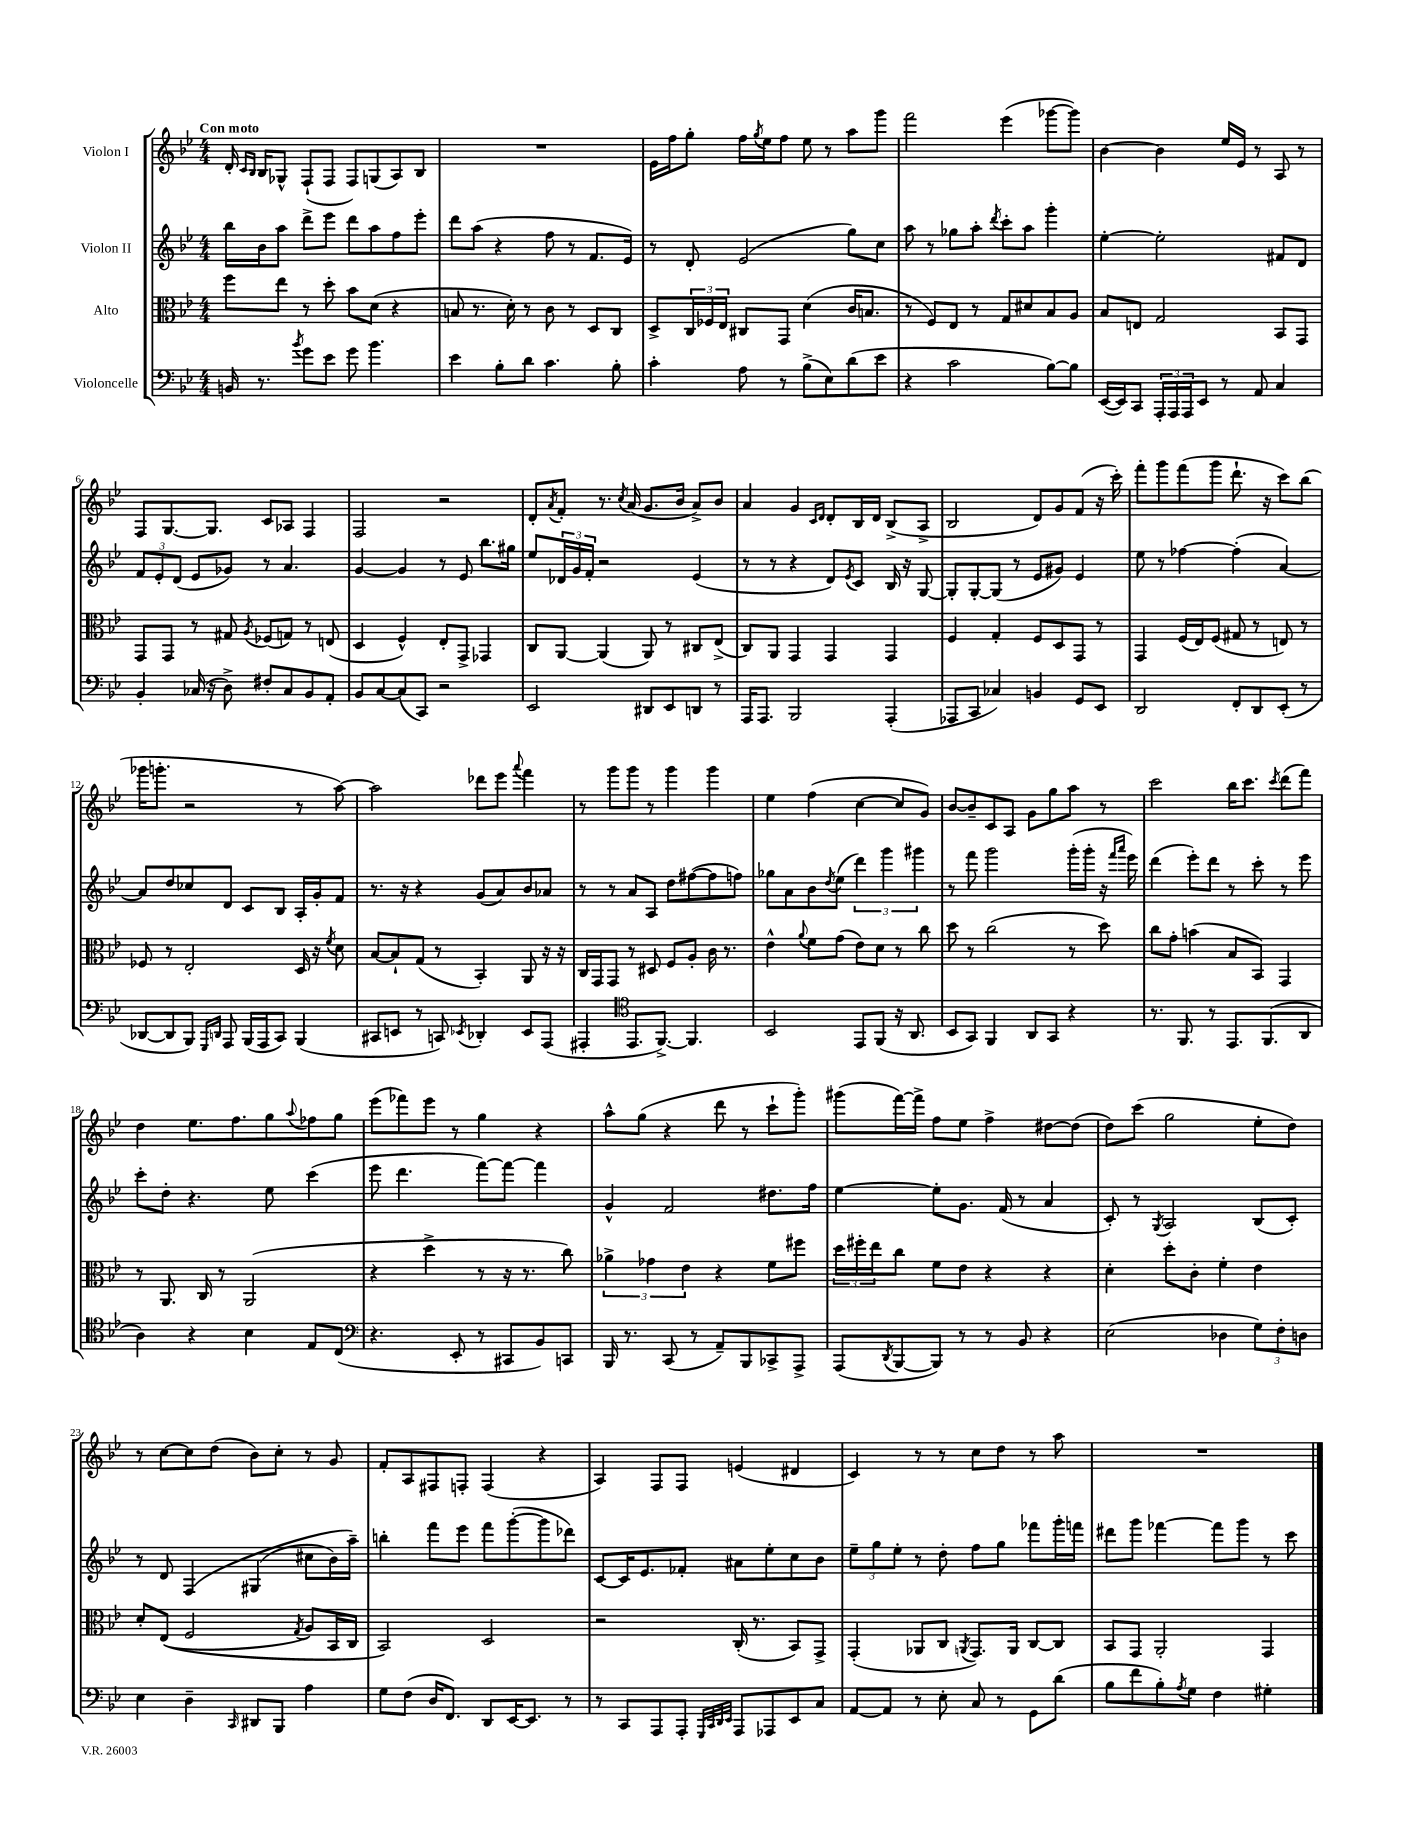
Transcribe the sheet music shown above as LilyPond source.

<<
\new StaffGroup <<
\new Staff = "s0" \with { instrumentName = "Violon I" } {
    \clef treble \key bes \major \numericTimeSignature \time 4/4 \tempo "Con moto"
    d'16-. \grace { c'16 bes16 } bes16 ges8-^ f8-!( f8 f8) g8( a8) bes8 |
    R1 |
    ees'16 f''16 g''8-. f''16 \acciaccatura { g''8 } ees''16 f''8 ees''8 r8 a''8 g'''8 |
    f'''2 ees'''4( ges'''8~ ges'''8) |
    bes'4~ bes'4 ees''16 ees'16 r8 a8 r8 |
    f8 g8.~ g8. c'8 aes8 f4 |
    f2 r2 |
    d'8-. \acciaccatura { a'8 } f'8-. r8. \acciaccatura { c''8 } a'16( g'8. bes'16 a'8->) bes'8 |
    a'4 g'4 \grace { c'16 d'16 } d'8-. bes16 d'16 bes8->( a8-> |
    bes2 d'8) g'8 f'8( r16 c'''16-.) |
    f'''8-. g'''8 f'''8( g'''8 d'''8.-! r16 c'''8) bes''8( |
    ges'''16 g'''8.-. r2 r8 a''8~) |
    a''2 des'''8 ees'''8 \appoggiatura { a'''8 } f'''4 |
    r8 g'''8 g'''8 r8 g'''4 g'''4 |
    ees''4 f''4( c''4~ c''8 g'8) |
    bes'8~ bes'8-- c'8 a8 g'8 g''8 a''8 r8 |
    c'''2 bes''16 c'''8. \acciaccatura { c'''8 } d'''8( f'''8) |
    d''4 ees''8. f''8. g''8 \appoggiatura { a''8 } fes''8 g''8 |
    ees'''8( fes'''8) ees'''8 r8 g''4 r4 |
    a''8-^ g''8( r4 d'''8 r8 c'''8-! g'''8-.) |
    gis'''8( f'''16~) f'''16-> f''8 ees''8 f''4-> dis''8~ dis''8( |
    d''8) c'''8( g''2 ees''8-. d''8) |
    r8 c''8~ c''8 d''8( bes'8) c''8-. r8 g'8 |
    f'8-. a8 fis8 f8-. f4( r4 |
    a4) f8 f8 e'4( dis'4 |
    c'4) r8 r8 c''8 d''8 r8 a''8 |
    R1 \bar "|." |
}
\new Staff = "s1" \with { instrumentName = "Violon II" } {
    \clef treble \key bes \major \numericTimeSignature \time 4/4
    bes''16 bes'16 a''8 d'''8-> ees'''8 d'''8 a''8 f''8 ees'''8-. |
    d'''8 a''8( r4 f''8 r8 f'8. ees'16) |
    r8 d'8-. ees'2( g''8) c''8 |
    a''8 r8 ges''8 a''8-. \acciaccatura { d'''8 } c'''8-. a''8 g'''4-. |
    ees''4~-. ees''2-. fis'8 d'8 |
    \tuplet 3/2 { f'8 ees'8-. d'8( } ees'8 ges'8) r8 a'4. |
    g'4~ g'4 r8 ees'8 bes''8. gis''16 |
    ees''8 \tuplet 3/2 { des'16 g'16 f'16-. } r2 ees'4( |
    r8 r8 r4 d'8) \acciaccatura { ees'8 } c'8 bes16 r16 g8~ |
    g8-. g8~-. g8( r8 ees'8 gis'8) ees'4 |
    ees''8 r8 fes''4~ fes''4-.( a'4~) |
    a'8 d''8 ces''8 d'8 c'8 bes8 a16-. g'16-. f'8 |
    r8. r16 r4 g'8( a'8) bes'8 aes'8 |
    r8 r8 a'8 a8 d''8 fis''8~( fis''8 f''8) |
    ges''8 a'8 bes'8 \acciaccatura { d''8 } ees''8( \tuplet 3/2 { d'''4) g'''4 gis'''4 } |
    r8 f'''8 g'''2 g'''16-.( g'''16-. r16 \grace { f'''16 a'''16 } ees'''16) |
    d'''4( ees'''8-.) d'''8 r8 c'''8-. r8 ees'''8 |
    c'''8-. d''8-. r4. ees''8 c'''4( |
    ees'''8 d'''4. f'''8~) f'''8~ f'''4 |
    g'4-^ f'2 dis''8. f''16 |
    ees''4~ ees''8-. g'8. f'16( r8 a'4 |
    c'8-.) r8 \acciaccatura { g8 } a2 bes8( c'8-.) |
    r8 d'8 f4\( gis4( cis''8 bes'16) a''16--\) |
    b''4-. f'''8 ees'''8 f'''8 g'''8~-.( g'''8 des'''8) |
    c'8~ c'16 ees'8. fes'8-. ais'8 ees''8-. c''8 bes'8 |
    \tuplet 3/2 { ees''8-- g''8 ees''8-. } r8 d''8-. f''8 g''8 fes'''8 g'''16-. f'''16 |
    dis'''8 g'''8 fes'''4~ fes'''8 g'''8 r8 c'''8 \bar "|." |
}
\new Staff = "s2" \with { instrumentName = "Alto" } {
    \clef alto \key bes \major \numericTimeSignature \time 4/4
    f''8 ees''8 r8 d''8-. bes'8 d'8( r4 |
    b8 r8. d'16-.) r8 c'8 r8 d8 c8 |
    d8-> \tuplet 3/2 { c16 fes16 ees16 } cis8 g,8 d'4( c'16 b8. |
    r8 f8) ees8 r8 g8 dis'8 bes8 a8 |
    bes8 e8 g2 bes,8 g,8 |
    g,8 g,8 r8 gis8 \acciaccatura { a8 } fes8( g8) r8 e8( |
    d4 f4-^) ees8-. g,8-> ges,4 |
    c8 a,8~ a,4( a,8) r8 cis8 ees8->( |
    c8) a,8 g,4 g,4 g,4 |
    f4 g4-. f8 d8 g,8 r8 |
    g,4 f16( ees16) f8( gis8 r8 e8) r8 |
    fes8 r8 ees2-. d16 r16 \acciaccatura { f'8 } d'8 |
    bes8~ bes8-! g8( r8 bes,4-.) a,8 r16 r16 |
    c16 g,16 g,8 r8 dis8 f8 a8-. c'16 r8. |
    ees'4-^ \appoggiatura { a'8 } f'8 g'8( ees'8) d'8 r8 c''8 |
    d''8 r8 c''2( r8 d''8) |
    c''8 g'8-. b'4( bes8 bes,8) g,4 |
    r8 a,8. c16 r8 a,2( |
    r4 d''4-> r8 r16 r8. c''8) |
    \tuplet 3/2 { aes'4-> ges'4 ees'4 } r4 f'8 fis''8 |
    \tuplet 3/2 { d''16 fis''16-. ees''16 } c''8 f'8 ees'8 r4 r4 |
    d'4-. d''8-. c'8-. f'4-. ees'4 |
    d'8-. ees8(\( f2 \acciaccatura { g8 } a8) bes,16 c16 |
    bes,2\) d2 |
    r2 c16-.( r8. bes,8) g,8-> |
    g,4-.( aes,8 c8 \acciaccatura { a,8 } g,8.) a,16 c8~ c8 |
    bes,8 g,8 a,2-. g,4 \bar "|." |
}
\new Staff = "s3" \with { instrumentName = "Violoncelle" } {
    \clef bass \key bes \major \numericTimeSignature \time 4/4
    b,16 r8. \acciaccatura { bes'8 } g'8 ees'8 g'8 bes'4. |
    ees'4 bes8-. d'8 c'4. bes8-. |
    c'4-. a8 r8 bes8->( ees8) d'8( ees'8 |
    r4 c'2 bes8~) bes8 |
    ees,16~( ees,16) c,8 \tuplet 3/2 { a,,16-. a,,16 a,,16 } ees,8 r8 a,8 c4 |
    bes,4-. ces16( r16 d8->) fis8-. ces8 bes,8 a,8-. |
    bes,8 c8~ c8( c,8) r2 |
    ees,2 dis,8 ees,8 d,8 r8 |
    a,,16 a,,8. bes,,2 a,,4-.( |
    aes,,8 c,8 ces4) b,4 g,8 ees,8 |
    d,2 f,8-. d,8 ees,8-.( r8 |
    des,8~ des,8 bes,,8) \grace { g,,16 d,16 } a,,8 bes,,16( a,,16 c,8) bes,,4( |
    cis,8 e,8 r8 c,8) \acciaccatura { ees,8 } des,4-. ees,8 a,,8( |
    ais,,4-. \clef tenor ees,8. f,8.~->) f,4. |
    bes,2 ees,8 f,8( r16 a,8. |
    bes,8 g,8) f,4 a,8 g,8 r4 |
    r8. f,8. r8 ees,8. f,8.( a,8 |
    a4) r4 bes4 ees8 c8( |
    \clef bass r4. ees,8-. r8 cis,8 bes,8) c,8 |
    bes,,16 r8. c,8( r8 a,8--) bes,,8 ces,8-> a,,8-> |
    a,,8( \acciaccatura { d,8 } bes,,8~ bes,,8) r8 r8 bes,8 r4 |
    ees2( des4 \tuplet 3/2 { g8) f8-. d8 } |
    ees4 d4-- \grace { c,16 } dis,8 bes,,8 a4 |
    g8 f8( d16 f,8.) d,8 ees,16~ ees,8. r8 |
    r8 c,8 a,,8 a,,8-. \grace { g,,32 c,32 d,32 ees,32 } a,,8 aes,,8 ees,8 c8 |
    a,8~ a,8 r8 ees8-. c8 r8 g,8 d'8( |
    bes8 f'8 bes8-.) \acciaccatura { a8 } g8 f4 gis4-. \bar "|." |
}
>>
>>
